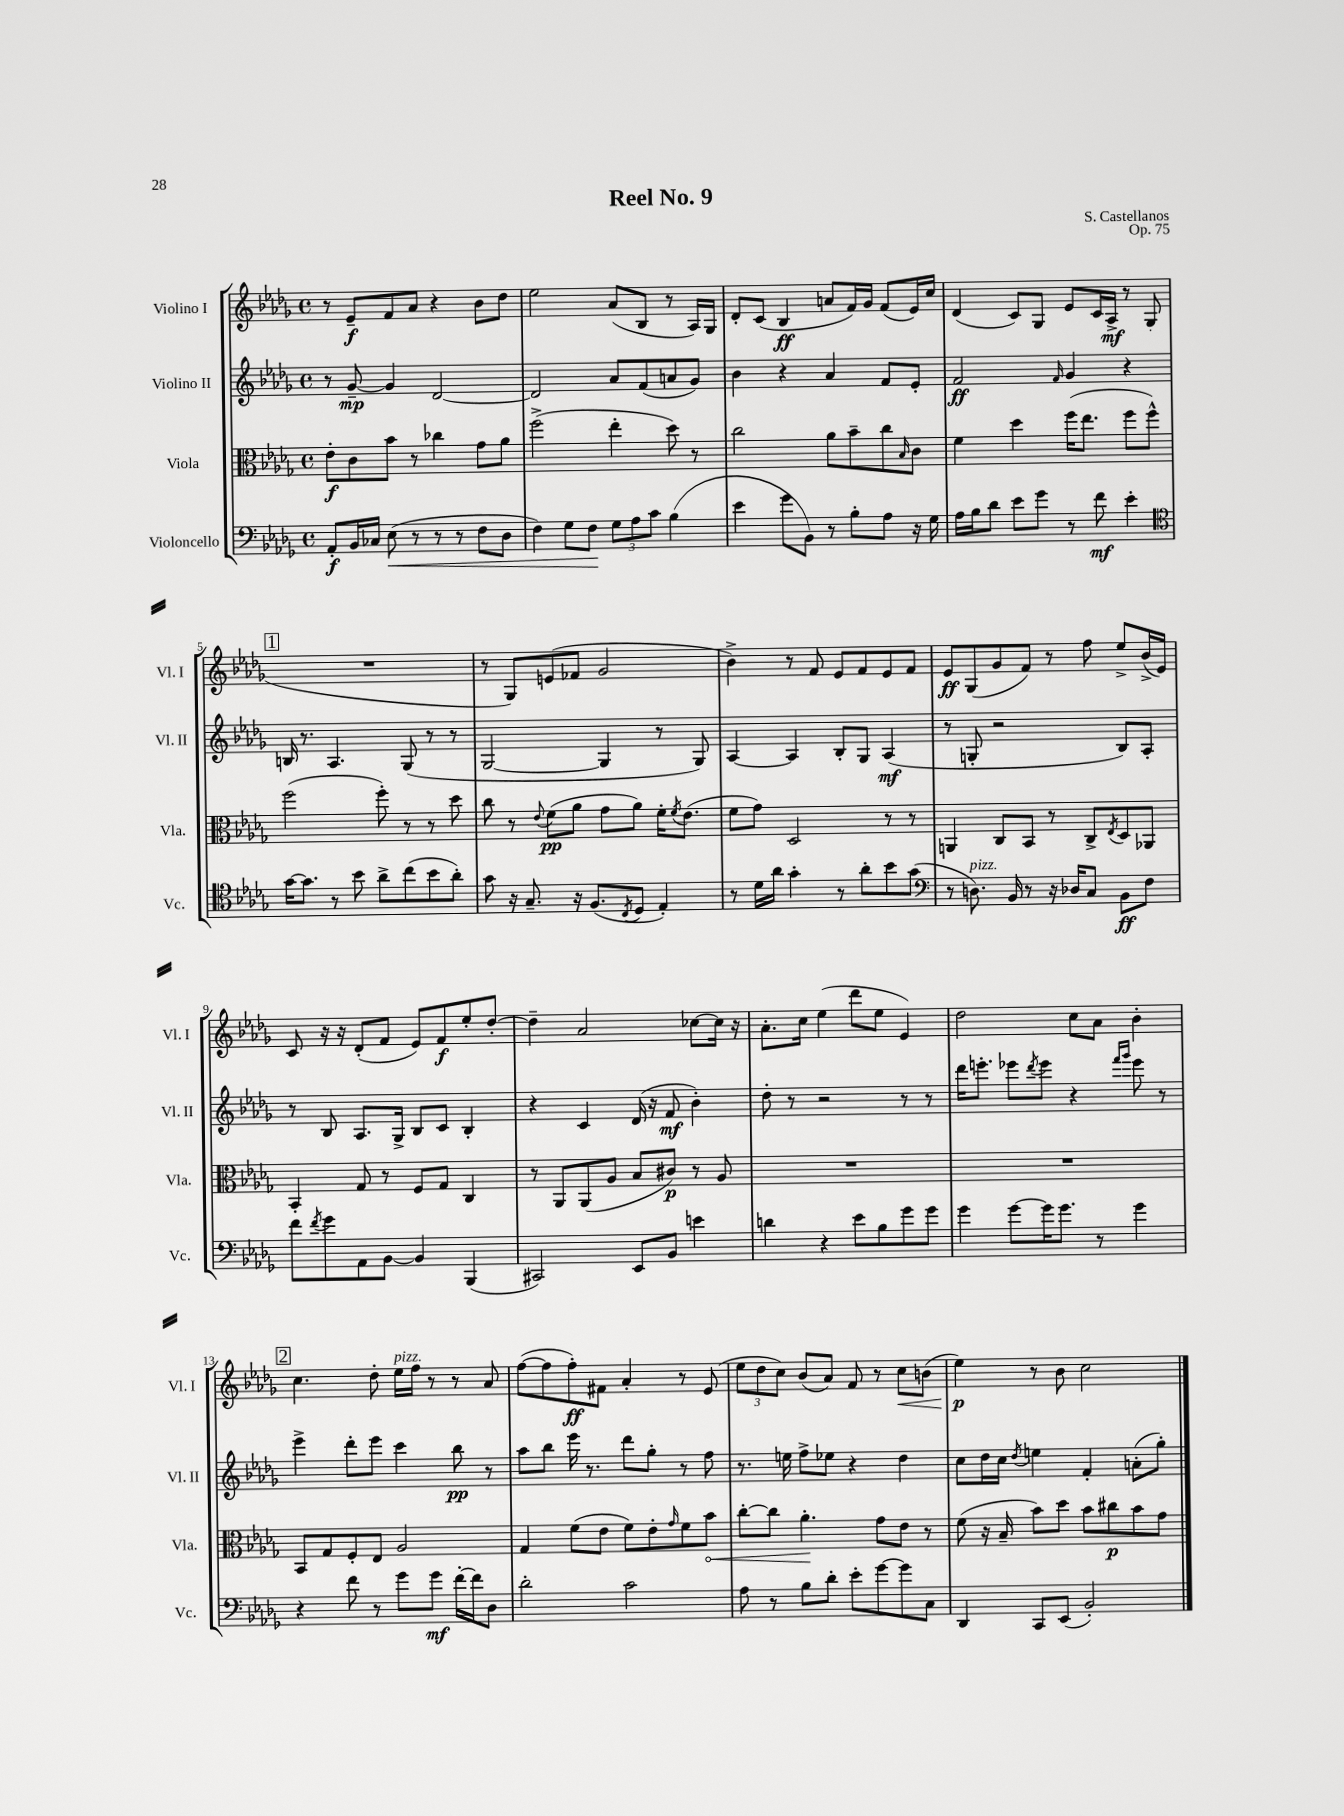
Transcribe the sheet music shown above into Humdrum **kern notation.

**kern	**dynam	**kern	**dynam	**kern	**dynam	**kern	**dynam
*part4	*part4	*part3	*part3	*part2	*part2	*part1	*part1
*staff4	*staff4	*staff3	*staff3	*staff2	*staff2	*staff1	*staff1
*I"Violoncello	*	*I"Viola	*	*I"Violino II	*	*I"Violino I	*
*I'Vc.	*	*I'Vla.	*	*I'Vl. II	*	*I'Vl. I	*
*clefF4	*	*clefC3	*	*clefG2	*	*clefG2	*
*k[b-e-a-d-g-]	*	*k[b-e-a-d-g-]	*	*k[b-e-a-d-g-]	*	*k[b-e-a-d-g-]	*
*M4/4	*	*M4/4	*	*M4/4	*	*M4/4	*
*met(c)	*	*met(c)	*	*met(c)	*	*met(c)	*
=1	=1	=1	=1	=1	=1	=1	=1
8AA-'/L	f	8e-'\L	f	8r	.	8r	.
16BB-/L	.	8c\	.	[8g-~/	mp	8e-~/L	f
16C-X/JJ	.	.	.	.	.	.	.
!	!LO:HP:b	!	!	!	!	!	!
(8E-\	<	8b-\J	.	4g-/]	.	8f/	.
8r	.	8r	.	.	.	8a-/J	.
8r	.	4cc-X\	.	[2d-/	.	4r	.
8r	.	.	.	.	.	.	.
8F\L	.	8g-\L	.	.	.	8b-\L	.
8D-\J	.	8a-\J	.	.	.	8dd-\J	.
=2	=2	=2	=2	=2	=2	=2	=2
4F\)	.	(2ff^\	.	2d-/]	.	2ee-\	.
8G-\L	.	.	.	.	.	.	.
8F\J	.	.	.	.	.	.	.
12G-\L	[	4ee-'\	.	8a-/L	.	(8a-/L	.
12A-\	.	.	.	.	.	.	.
.	.	.	.	(8f/	.	8B-/J	.
12c\J	.	.	.	.	.	.	.
(4B-\	.	8dd-\)	.	8an/	.	8r	.
.	.	8r	.	8g-/J)	.	16A-/LL)	.
.	.	.	.	.	.	16G-/JJ	.
=3	=3	=3	=3	=3	=3	=3	=3
4e-\	.	2cc\	.	4b-\	.	8d-'/L	.
.	.	.	.	.	.	(8c/J	.
8g-\L	.	.	.	4r	.	4B-/	ff
8BB-\J)	.	.	.	.	.	.	.
8r	.	8a-\L	.	4a-/	.	8an/L	.
8B-'\L	.	8b-~\	.	.	.	16f/L)	.
.	.	.	.	.	.	16g-/JJ	.
8A-\J	.	8cc\	.	8f/L	.	(8f/L	.
.	.	16qqB-/	.	.	.	.	.
16r	.	8c\J	.	8e-'/J	.	16e-/L)	.
16G-\	.	.	.	.	.	16cc/JJ	.
=4	=4	=4	=4	=4	=4	=4	=4
16A-\LL	.	4f\	.	2f/	ff	(4d-/	.
16B-\J	.	.	.	.	.	.	.
8d-\J	.	.	.	.	.	.	.
8e-\L	.	4dd-\	.	.	.	8c/L)	.
8g-\J	.	.	.	.	.	8G-/J	.
.	.	.	.	16qqf/	.	.	.
8r	.	(16ff\KL	.	4g-/	.	8e-/L	.
.	.	8.ee-\J	.	.	.	.	.
8f\	mf	.	.	.	.	16c/L	.
.	.	.	.	.	.	16A-^/JJ	mf
4e-'\	.	8ff\L	.	4r	.	8r	.
.	.	8ff^^\J)	.	.	.	(8G-/	.
!!LO:LB:g=z
!!LO:REH:place=s1:t=1
=5	=5	=5	=5	=5	=5	=5	=5
*clefC4	*	*	*	*	*	*	*
[16g-\KL	.	(2ff\	.	16Bn/	.	1r	.
8.g-\J]	.	.	.	8.r	.	.	.
8r	.	.	.	4.A-/	.	.	.
8b-\	.	.	.	.	.	.	.
8a-^\L	.	8ff'\)	.	.	.	.	.
(8cc\	.	8r	.	(8G-/	.	.	.
8b-\	.	8r	.	8r	.	.	.
8a-'\J)	.	8dd-\	.	8r	.	.	.
=6	=6	=6	=6	=6	=6	=6	=6
8g-\	.	8cc\	.	[2G-/	.	8r	.
16r	.	8r	.	.	.	8G-/L)	.
8.G-~/	.	.	.	.	.	.	.
.	.	8qqe-/	.	.	.	.	.
.	.	(8f\L	pp	.	.	(8en/	.
16r	.	8a-\J	.	.	.	8f-X/J	.
(8.F/L	.	.	.	.	.	.	.
.	.	8g-\L	.	4G-/]	.	2g-/	.
8qC/	.	.	.	.	.	.	.
8D-/J	.	8a-\J)	.	.	.	.	.
4E-'/)	.	16f'\KL	.	8r	.	.	.
.	.	8qf/	.	.	.	.	.
.	.	(8.e-\J	.	.	.	.	.
.	.	.	.	8G-/)	.	.	.
=7	=7	=7	=7	=7	=7	=7	=7
8r	.	8f\L	.	[4A-/	.	4b-^\)	.
16d-\LL	.	8g-\J)	.	.	.	.	.
16a-\JJ	.	.	.	.	.	.	.
4g-'\	.	2D-/	.	4A-/]	.	8r	.
.	.	.	.	.	.	8f/	.
8r	.	.	.	8B-'/L	.	8e-/L	.
8a-'\L	.	.	.	8G-/J	.	8f/	.
8b-\	.	8r	.	(4A-/	mf	8e-/	.
(8g-\J	.	8r	.	.	.	8f/J	.
=8	=8	=8	=8	=8	=8	=8	=8
*clefF4	*	*	*	*	*	*	*
8r	.	4AAn/	.	8r	.	8e-/L	ff
!LO:TX:a:i:t=pizz.	!	!	!	!	!	!	!
8.Dn\)	.	.	.	8Gn'/	.	(8G-/	.
.	.	8C/L	.	2r	.	8g-/	.
16BB-/	.	.	.	.	.	.	.
8r	.	8BB-/J	.	.	.	8f/J)	.
16r	.	8r	.	.	.	8r	.
16D-X/KL	.	.	.	.	.	.	.
8C/J	.	8C^/L	.	.	.	8ff\	.
.	.	8qE-/	.	.	.	.	.
8BB-\L	ff	8D-/	.	8B-/L)	.	8ee-^/L	.
8F\J	.	8AA-X/J	.	8A-'/J	.	(16b-^/L	.
.	.	.	.	.	.	16e-/JJ)	.
!!LO:LB:g=z
=9	=9	=9	=9	=9	=9	=9	=9
8f\L	.	4BB-'/	.	8r	.	8c/	.
8qf/	.	.	.	.	.	.	.
8g-\	.	.	.	8B-/	.	16r	.
.	.	.	.	.	.	16r	.
8AA-\	.	8G-/	.	8.A-/L	.	(8d-'/L	.
[8BB-\J	.	8r	.	.	.	8f/J	.
.	.	.	.	16G-^/Jk	.	.	.
4BB-/]	.	8F/L	.	8B-/L	.	8e-/L)	.
.	.	8G-/J	.	8c/J	.	8f/	f
(4BBB-/	.	4C/	.	4B-'/	.	8ee-'/	.
.	.	.	.	.	.	[8dd-'/J	.
=10	=10	=10	=10	=10	=10	=10	=10
2CC#X/)	.	8r	.	4r	.	4dd-~\]	.
.	.	8AA-/L	.	.	.	.	.
.	.	(8AA-/	.	4c/	.	2a-/	.
.	.	8A-/J	.	.	.	.	.
8EE-/L	.	8B-/L	.	(16d-/	.	.	.
.	.	.	.	16r	.	.	.
8BB-/J	.	8c#X/J)	p	8f/	mf	.	.
4en\	.	8r	.	4b-'\)	.	[8cc-X\L	.
.	.	8A-/	.	.	.	16cc-\Jk]	.
.	.	.	.	.	.	16r	.
=11	=11	=11	=11	=11	=11	=11	=11
4dn\	.	1r	.	8dd-'\	.	8.a-'\L	.
.	.	.	.	8r	.	.	.
.	.	.	.	.	.	16cc\Jk	.
4r	.	.	.	2r	.	(4ee-\	.
8e-\L	.	.	.	.	.	8ddd-\L	.
8B-\	.	.	.	.	.	8ee-\J	.
8g-\	.	.	.	8r	.	4e-/)	.
8g-\J	.	.	.	8r	.	.	.
=12	=12	=12	=12	=12	=12	=12	=12
4g-\	.	1r	.	16ddd-\KL	.	2dd-\	.
.	.	.	.	8.eeen'\J	.	.	.
[8g-\L	.	.	.	8eee-X\L	.	.	.
.	.	.	.	8qddd-/	.	.	.
16g-\K]	.	.	.	8eee-\J	.	.	.
8.g-\J	.	.	.	.	.	.	.
.	.	.	.	4r	.	8cc\L	.
8r	.	.	.	.	.	8a-\J	.
.	.	.	.	16qqfff/LL	.	.	.
.	.	.	.	16qqggg-/JJ	.	.	.
4g-\	.	.	.	8eee-\	.	4b-'\	.
.	.	.	.	8r	.	.	.
!!LO:LB:g=z
!!LO:REH:place=s1:t=2
=13	=13	=13	=13	=13	=13	=13	=13
4r	.	8BB-/L	.	4eee-^\	.	4.cc\	.
.	.	8G-/	.	.	.	.	.
8f\	.	8F'/	.	8ddd-'\L	.	.	.
8r	.	8E-/J	.	8eee-\J	.	8dd-'\	.
!	!	!	!	!	!	!LO:TX:a:i:t=pizz.	!
8g-\L	.	2A-/	.	4ccc\	.	16ee-\LL	.
.	.	.	.	.	.	16ff\JJ	.
8g-\J	mf	.	.	.	.	8r	.
[16f'\LL	.	.	.	8bb-\	pp	8r	.
16f\J]	.	.	.	.	.	.	.
8D-\J	.	.	.	8r	.	8a-/	.
=14	=14	=14	=14	=14	=14	=14	=14
2d-'\	.	4G-/	.	8aa-\L	.	([8ff\L	.
.	.	.	.	8bb-\J	.	8ff\]	.
.	.	(8f\L	.	16eee-\	.	8ff'\)	ff
.	.	.	.	8.r	.	.	.
.	.	8e-\J	.	.	.	8f#X\J	.
2c\	.	8f\L)	.	8ddd-\L	.	4a-'/	.
.	.	8e-'\	.	8gg-'\J	.	.	.
.	.	16qqg-/	.	.	.	.	.
.	.	8f\	.	8r	.	8r	.
!	!	!	!LO:HP:b	!	!	!	!
.	.	8b-\J	<	8ff\	.	(8e-/	.
=15	=15	=15	=15	=15	=15	=15	=15
8A-\	.	[8cc'\L	.	8.r	.	12ee-\L	.
.	.	.	.	.	.	12dd-\	.
8r	.	8cc\J]	.	.	.	.	.
.	.	.	.	.	.	12cc\J)	.
.	.	.	.	16een\	.	.	.
8B-\L	.	4.a-'\	.	8ff^\L	.	(8b-/L	.
8d-'\J	.	.	.	8ee-X\J	.	8a-/J)	.
8e-'\L	.	.	.	4r	.	8f/	.
[8g-\	.	8g-\L	[	.	.	8r	.
!	!	!	!	!	!	!	!LO:HP:b
8g-\]	.	8e-\J	.	4dd-\	.	8cc\L	<
8C\J	.	8r	.	.	.	(8bn\J	.
=16	=16	=16	=16	=16	=16	=16	=16
4DD-/	.	(8f\	.	8cc\L	.	4ee-\)	p
.	.	16r	.	16dd-\L	.	.	.
.	.	16B-~/	.	16cc\JJ	.	.	.
.	.	.	.	8qdd-/	.	.	.
8CC/L	.	8b-\L)	.	4een\	.	8r	[
(8EE-/J	.	8dd-\J	.	.	.	8b-\	.
2BB-'/)	.	8b-\L	.	4f'/	.	2cc\	.
.	.	8cc#X\	p	.	.	.	.
.	.	8b-\	.	(8an'\L	.	.	.
.	.	8g-\J	.	8gg-'\J)	.	.	.
==	==	==	==	==	==	==	==
*-	*-	*-	*-	*-	*-	*-	*-
